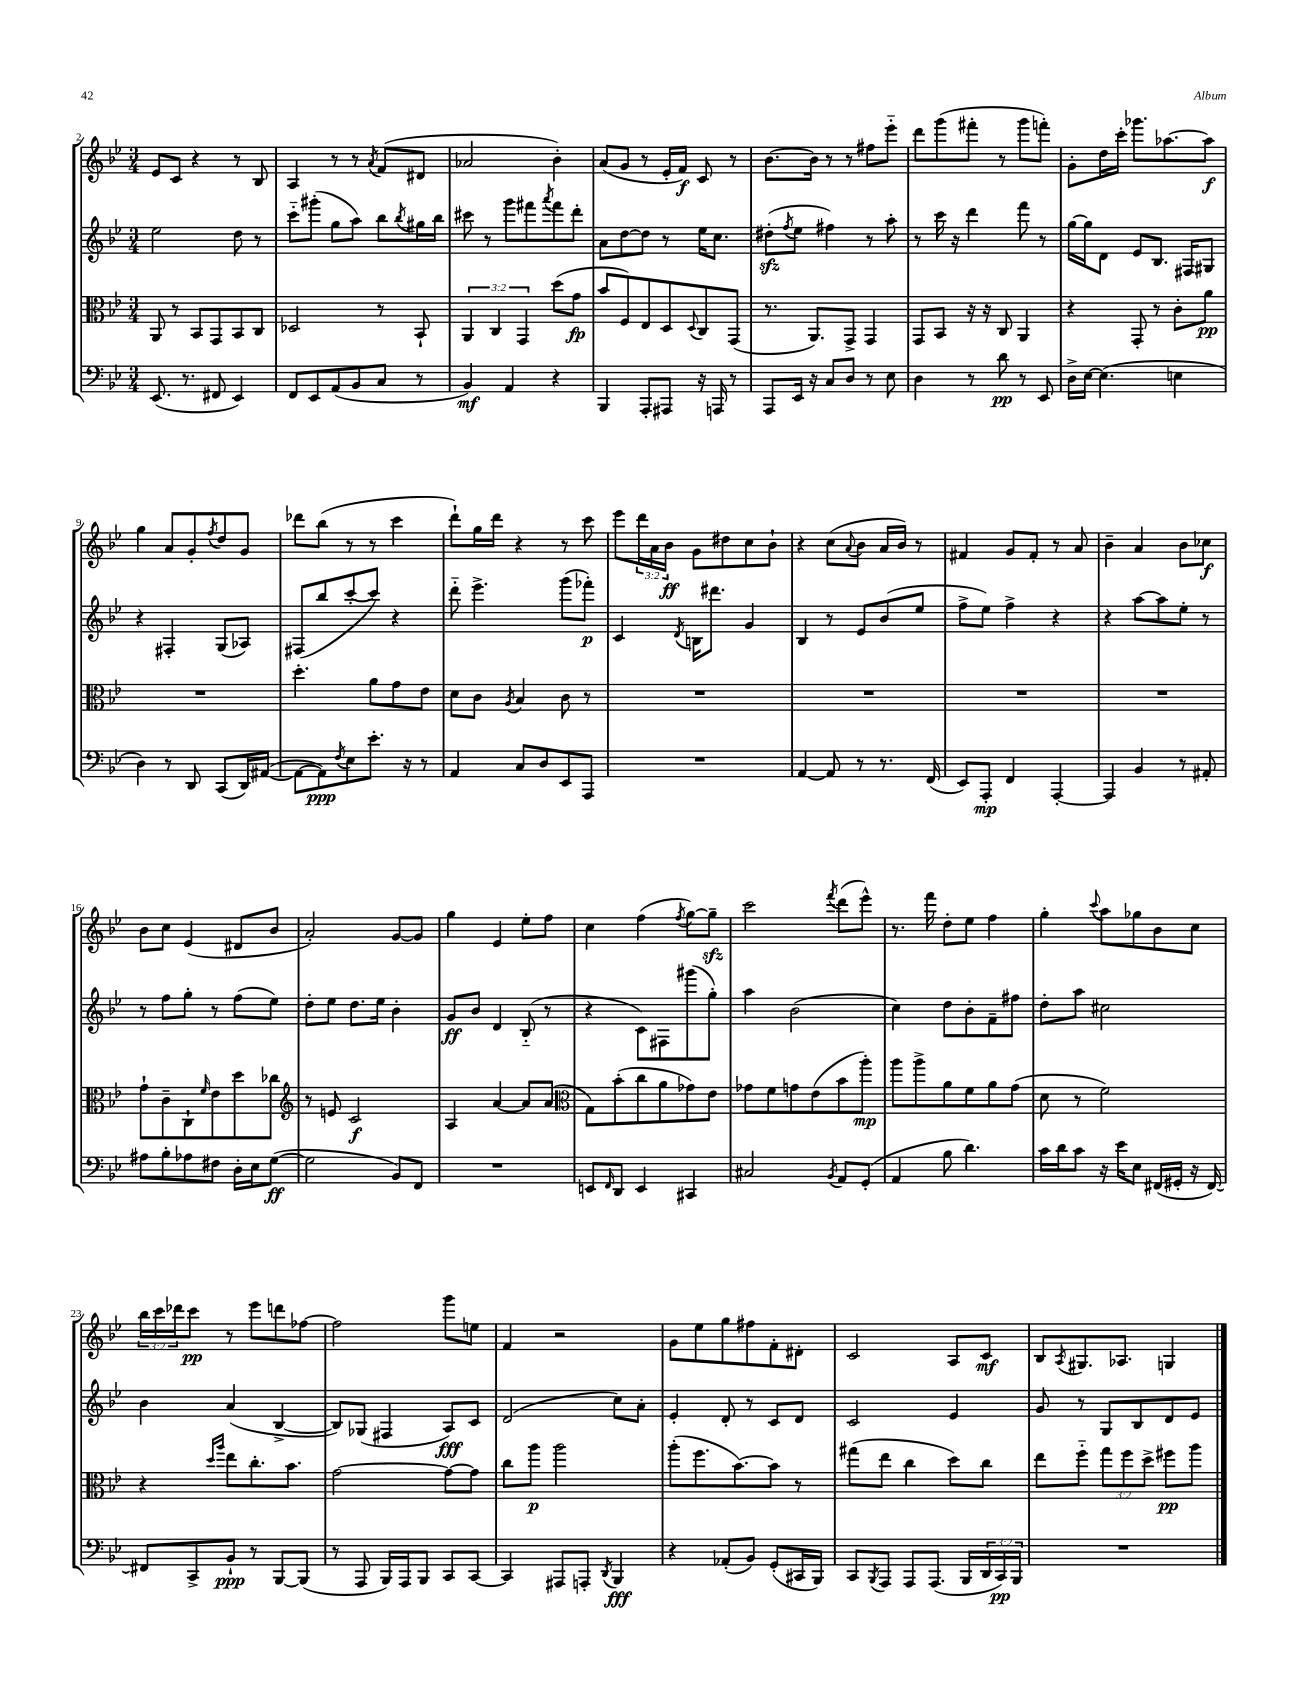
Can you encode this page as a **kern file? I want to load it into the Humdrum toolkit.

**kern	**dynam	**kern	**dynam	**kern	**dynam	**kern	**dynam
*part4	*part4	*part3	*part3	*part2	*part2	*part1	*part1
*staff4	*staff4	*staff3	*staff3	*staff2	*staff2	*staff1	*staff1
*clefF4	*	*clefC3	*	*clefG2	*	*clefG2	*
*k[b-e-]	*	*k[b-e-]	*	*k[b-e-]	*	*k[b-e-]	*
*M3/4	*	*M3/4	*	*M3/4	*	*M3/4	*
=2	=2	=2	=2	=2	=2	=2	=2
(8.EE-/	.	8AA/	.	2ee-\	.	8e-/L	.
.	.	8r	.	.	.	8c/J	.
8.r	.	.	.	.	.	.	.
.	.	8BB-/L	.	.	.	4r	.
8FF#X/	.	8GG/	.	.	.	.	.
4EE-/)	.	8BB-/	.	8dd\	.	8r	.
.	.	8C/J	.	8r	.	8B-/	.
=3	=3	=3	=3	=3	=3	=3	=3
8FF/L	.	2D-X/	.	8ccc\L	.	4A/	.
8EE-/	.	.	.	(8ggg#X'\J	.	.	.
(8AA/	.	.	.	8gg\L	.	8r	.
8BB-/	.	.	.	8aa\J)	.	8r	.
.	.	.	.	.	.	8qa/	.
8C/J	.	8r	.	8bb-\L	.	(8f/L	.
.	.	.	.	8qbb-/	.	.	.
8r	.	8BB-`/	.	16gg#X\L	.	8d#X/J	.
.	.	.	.	16bb-\JJ	.	.	.
=4	=4	=4	=4	=4	=4	=4	=4
4BB-/)	mf	6AA/	.	8ccc#X\	.	2a-X/	.
.	.	.	.	8r	.	.	.
.	.	6C/	.	.	.	.	.
4AA/	.	.	.	8ggg\L	.	.	.
.	.	6GG/	.	.	.	.	.
.	.	.	.	8fff#X\	.	.	.
.	.	.	.	8qaaa/	.	.	.
4r	.	(8dd\L	.	8fff#\	.	4b-'\)	.
.	.	8g\J	fp	8ddd'\J	.	.	.
=5	=5	=5	=5	=5	=5	=5	=5
4BBB-/	.	8b-/L	.	8a\L	.	(8a/L	.
.	.	8F/)	.	[8dd\	.	8g/J	.
8AAA'/L	.	8E-/	.	8dd\J]	.	8r	.
8AAA#X/J	.	8D/	.	8r	.	16e-'/LL	.
.	.	.	.	.	.	16f/JJ)	f
.	.	8qqD/	.	.	.	.	.
16r	.	8C/	.	16ee-\KL	.	8c/	.
16AAAn/	.	.	.	8.cc\J	.	.	.
8r	.	(8GG/J	.	.	.	8r	.
=6	=6	=6	=6	=6	=6	=6	=6
8AAA/L	.	8.r	.	(8dd#Xzz'\L	.	[8.b-\L	.
.	.	.	.	8qff/	.	.	.
16EE-/Jk	.	.	.	8ee-\J	.	.	.
16r	.	8.AA/L)	.	.	.	16b-\Jk]	.
8C/L	.	.	.	4ff#X\)	.	8r	.
8D/J	.	8GG^/J	.	.	.	8r	.
8r	.	4GG/	.	8r	.	8ff#X\L	.
8E-\	.	.	.	8aa'\	.	8eee-\J	.
=7	=7	=7	=7	=7	=7	=7	=7
4D\	.	8GG/L	.	8r	.	8ddd\L	.
.	.	8BB-/J	.	16ccc\	.	(8ggg\	.
.	.	.	.	16r	.	.	.
8r	.	16r	.	4ddd\	.	8fff#X'\J	.
.	.	16r	.	.	.	.	.
8d\	pp	8C/	.	.	.	8r	.
8r	.	4AA/	.	8fff\	.	8ggg\L	.
8EE-/	.	.	.	8r	.	8fffn'\J)	.
=8	=8	=8	=8	=8	=8	=8	=8
16D^\LL	.	4r	.	[16gg\LL	.	8g'\L	.
[16E-\JJ	.	.	.	16gg\J]	.	.	.
(4.E-\]	.	.	.	8d\J	.	16dd\L	.
.	.	.	.	.	.	16ccc'\JJ	.
.	.	8GG'/	.	8e-/L	.	8.ggg-X\L	.
.	.	8r	.	8.B-/J	.	.	.
.	.	.	.	.	.	[8.aa-X\	.
4En\	.	8c'\L	.	.	.	.	.
.	.	.	.	16F#X/KL	.	.	.
.	.	8a\J	pp	8G#X/J	.	8aa-\J]	f
!!LO:LB:g=z
=9	=9	=9	=9	=9	=9	=9	=9
4D\)	.	2.r	.	4r	.	4gg\	.
8r	.	.	.	4F#X'/	.	8a/L	.
8DD/	.	.	.	.	.	8g'/	.
.	.	.	.	.	.	8qff/	.
(8CC/L	.	.	.	(8G/L	.	8dd/	.
16DD/L)	.	.	.	8A-X/J)	.	8g/J	.
([16AA#X/JJ	.	.	.	.	.	.	.
=10	=10	=10	=10	=10	=10	=10	=10
8AA#\L_	.	4.dd'\	.	(8F#X/L	.	8ddd-X\L	.
8AA#\])	ppp	.	.	8bb-/	.	(8bb-\J	.
8qF/	.	.	.	.	.	.	.
8E-\	.	.	.	[8ccc'/	.	8r	.
8.e-'\J	.	8a\L	.	8ccc/J])	.	8r	.
.	.	8g\	.	4r	.	4ccc\	.
16r	.	.	.	.	.	.	.
8r	.	8e-\J	.	.	.	.	.
=11	=11	=11	=11	=11	=11	=11	=11
4AA/	.	8d\L	.	8ddd\	.	8ddd`\L)	.
.	.	8c\J	.	4.eee-^\	.	16gg\L	.
.	.	.	.	.	.	16ddd\JJ	.
.	.	8qA/	.	.	.	.	.
8C/L	.	4B-/	.	.	.	4r	.
8D/	.	.	.	.	.	.	.
8EE-/	.	8c\	.	(8ggg\L	.	8r	.
8AAA/J	.	8r	.	8fff-X'\J)	p	8ccc\	.
=12	=12	=12	=12	=12	=12	=12	=12
2.r	.	2.r	.	4c/	.	8eee-\L	.
.	.	.	.	.	.	24ddd\L	.
.	.	.	.	.	.	24a\	.
.	.	.	.	.	.	24b-\JJ	ff
.	.	.	.	8qd/	.	.	.
.	.	.	.	16Bn\KL	.	8g\L	.
.	.	.	.	8.ddd#X\J	.	.	.
.	.	.	.	.	.	8dd#X\	.
.	.	.	.	4g/	.	8cc\	.
.	.	.	.	.	.	8b-`\J	.
=13	=13	=13	=13	=13	=13	=13	=13
[4AA/	.	2.r	.	4B-/	.	4r	.
8AA/]	.	.	.	8r	.	(8cc\L	.
.	.	.	.	.	.	8qqa/	.
8r	.	.	.	8e-/L	.	8b-\J	.
8.r	.	.	.	(8b-/	.	16a/LL	.
.	.	.	.	.	.	16b-/JJ)	.
.	.	.	.	8ee-/J	.	8r	.
(16FF/	.	.	.	.	.	.	.
=14	=14	=14	=14	=14	=14	=14	=14
8EE-/L)	.	2.r	.	8ff^\L	.	4f#X/	.
8AAA'/J	mp	.	.	8ee-\J)	.	.	.
4FF/	.	.	.	4ff^\	.	8g/L	.
.	.	.	.	.	.	8f#'/J	.
[4AAA'/	.	.	.	4r	.	8r	.
.	.	.	.	.	.	8a/	.
=15	=15	=15	=15	=15	=15	=15	=15
4AAA/]	.	2.r	.	4r	.	4b-~\	.
4BB-/	.	.	.	[8aa\L	.	4a/	.
.	.	.	.	8aa\]	.	.	.
8r	.	.	.	8ee-'\J	.	8b-\L	.
8AA#X'/	.	.	.	8r	.	8cc-X\J	f
!!LO:LB:g=z
=16	=16	=16	=16	=16	=16	=16	=16
8A#X\L	.	8g`\L	.	8r	.	8b-\L	.
8B-'\	.	8c~\	.	8ff\L	.	8cc\J	.
8A-X\	.	8C`\	.	8gg'\J	.	(4e-/	.
.	.	16qqf/	.	.	.	.	.
8F#X\J	.	8e-\	.	8r	.	.	.
16D'\LL	.	8dd\	.	(8ff\L	.	8d#X/L	.
16E-\J	.	.	.	.	.	.	.
([8G\J	ff	8cc-X\J	.	8ee-\J)	.	8b-/J	.
=17	=17	=17	=17	=17	=17	=17	=17
*	*	*clefG2	*	*	*	*	*
2G\]	.	8r	.	8dd'\L	.	2a'/)	.
.	.	8en/	.	8ee-\J	.	.	.
.	.	2c/	f	8.dd\L	.	.	.
.	.	.	.	16ee-\Jk	.	.	.
8BB-/L)	.	.	.	4b-'\	.	[8g/L	.
8FF/J	.	.	.	.	.	8g/J]	.
=18	=18	=18	=18	=18	=18	=18	=18
2.r	.	4A/	.	8g/L	ff	4gg\	.
.	.	.	.	8b-/J	.	.	.
.	.	[4a/	.	4d/	.	4e-/	.
.	.	8a/L]	.	(8B-/	.	8ee-'\L	.
.	.	(8a/J	.	8r	.	8ff\J	.
=19	=19	=19	=19	=19	=19	=19	=19
*	*	*clefC3	*	*	*	*	*
8EEn/L	.	8G\L)	.	4r	.	4cc\	.
16qqFF/	.	.	.	.	.	.	.
8DD/J	.	(8b-'\	.	.	.	.	.
4EE/	.	8cc\	.	8c\L)	.	(4ff\	.
.	.	8a\	.	8F#X\	.	.	.
.	.	.	.	.	.	8qff/	.
4CC#X/	.	8g-X\)	.	(8ggg#X\	.	[8gg\L)	.
.	.	8e-\J	.	8gg'\J)	.	8ggzz~\J]	.
=20	=20	=20	=20	=20	=20	=20	=20
2C#X/	.	8g-X\L	.	4aa\	.	2ccc\	.
.	.	8f\	.	.	.	.	.
.	.	8gn\	.	(2b-\	.	.	.
.	.	(8e-\	.	.	.	.	.
8qBB-/	.	.	.	.	.	8qfff/	.
8AA/L	.	8b-\	.	.	.	(8ddd\L	.
(8GG'/J	.	8aa'\J)	mp	.	.	8eee-^^\J)	.
=21	=21	=21	=21	=21	=21	=21	=21
4AA/	.	8aa\L	.	4cc\)	.	8.r	.
.	.	8aa^\	.	.	.	.	.
.	.	.	.	.	.	16fff\	.
8B-\	.	8a\	.	8dd\L	.	8dd'\L	.
4.d\)	.	8f\	.	8b-'\	.	8ee-\J	.
.	.	8a\	.	8f~\	.	4ff\	.
.	.	(8g\J	.	8ff#X\J	.	.	.
=22	=22	=22	=22	=22	=22	=22	=22
16c\LL	.	8d\	.	8dd'\L	.	4gg'\	.
16d\J	.	.	.	.	.	.	.
8c\J	.	8r	.	8aa\J	.	.	.
.	.	.	.	.	.	8qqccc/	.
16r	.	2f\)	.	2cc#X\	.	8aa\L	.
16e-\KL	.	.	.	.	.	.	.
8E-\J	.	.	.	.	.	8gg-X\	.
(16FF#X/LL	.	.	.	.	.	8b-\	.
16GG#X'/JJ	.	.	.	.	.	.	.
16r	.	.	.	.	.	8cc\J	.
[16FF#/)	.	.	.	.	.	.	.
!!LO:LB:g=z
=23	=23	=23	=23	=23	=23	=23	=23
8FF#X/L]	.	4r	.	4b-\	.	24bb-\LL	.
.	.	.	.	.	.	24ccc\	.
.	.	.	.	.	.	24ddd-X\J	.
8CC^/	.	.	.	.	.	8ccc\J	pp
.	.	16qqdd/LL	.	.	.	.	.
.	.	16qqaa/JJ	.	.	.	.	.
8BB-`/J	ppp	8ee-\L	.	(4a/	.	8r	.
8r	.	8.cc'\	.	.	.	8eee-\L	.
[8BBB-/L	.	.	.	[4B-^/	.	8dddn\	.
.	.	8.b-\J	.	.	.	.	.
(8BBB-/J]	.	.	.	.	.	[8ff-X\J	.
=24	=24	=24	=24	=24	=24	=24	=24
8r	.	[2g\	.	8B-/L])	.	2ff-\]	.
8AAA/	.	.	.	(8G-X/J	.	.	.
16BBB-/LL)	.	.	.	4F#X/	.	.	.
16AAA/J	.	.	.	.	.	.	.
8BBB-/J	.	.	.	.	.	.	.
8CC/L	.	8g\L_	.	8A/L)	fff	8ggg\L	.
[8CC/J	.	8g\J]	.	8c/J	.	8een\J	.
=25	=25	=25	=25	=25	=25	=25	=25
4CC/]	.	8cc\L	.	(2d/	.	4f/	.
.	.	8aa\J	p	.	.	.	.
8AAA#X/L	.	2aa\	.	.	.	2r	.
8AAAn'/J	.	.	.	.	.	.	.
8qDD/	.	.	.	.	.	.	.
4BBB-/	fff	.	.	8cc\L)	.	.	.
.	.	.	.	8a'\J	.	.	.
=26	=26	=26	=26	=26	=26	=26	=26
4r	.	(8aa'\L	.	4e-'/	.	8g\L	.
.	.	8.ff\	.	.	.	8ee-\	.
(8AA-X'/L	.	.	.	8d'/	.	8gg\	.
.	.	[8.b-\)	.	.	.	.	.
8BB-/J)	.	.	.	8r	.	8ff#X\	.
(8GG'/L	.	8b-\J]	.	8c/L	.	8f'\	.
16CC#X/L	.	8r	.	8d/J	.	8d#X'\J	.
16BBB-/JJ)	.	.	.	.	.	.	.
=27	=27	=27	=27	=27	=27	=27	=27
8CC/L	.	(8gg#X\L	.	2c/	.	2c/	.
8qBBB-/	.	.	.	.	.	.	.
8AAA/J	.	8ee-\J	.	.	.	.	.
8AAA/L	.	4cc\	.	.	.	.	.
(8.AAA/J	.	.	.	.	.	.	.
.	.	8dd\L)	.	4e-/	.	8A/L	.
16BBB-/LL	.	.	.	.	.	.	.
24DD/	.	8cc\J	.	.	.	8c/J	mf
24CC/)	pp	.	.	.	.	.	.
24BBB-/JJ	.	.	.	.	.	.	.
=28	=28	=28	=28	=28	=28	=28	=28
2.r	.	8ee-\L	.	8g/	.	8B-/L	.
.	.	.	.	.	.	8qA/	.
.	.	8ff\J	.	8r	.	8.G#X/	.
.	.	12gg\L	.	8G/L	.	.	.
.	.	.	.	.	.	8.A-X/J	.
.	.	12ff\	.	.	.	.	.
.	.	.	.	8B-/	.	.	.
.	.	12dd^\J	.	.	.	.	.
.	.	8ff#X\L	pp	8d/	.	4Gn/	.
.	.	8aa\J	.	8e-/J	.	.	.
==	==	==	==	==	==	==	==
*-	*-	*-	*-	*-	*-	*-	*-
